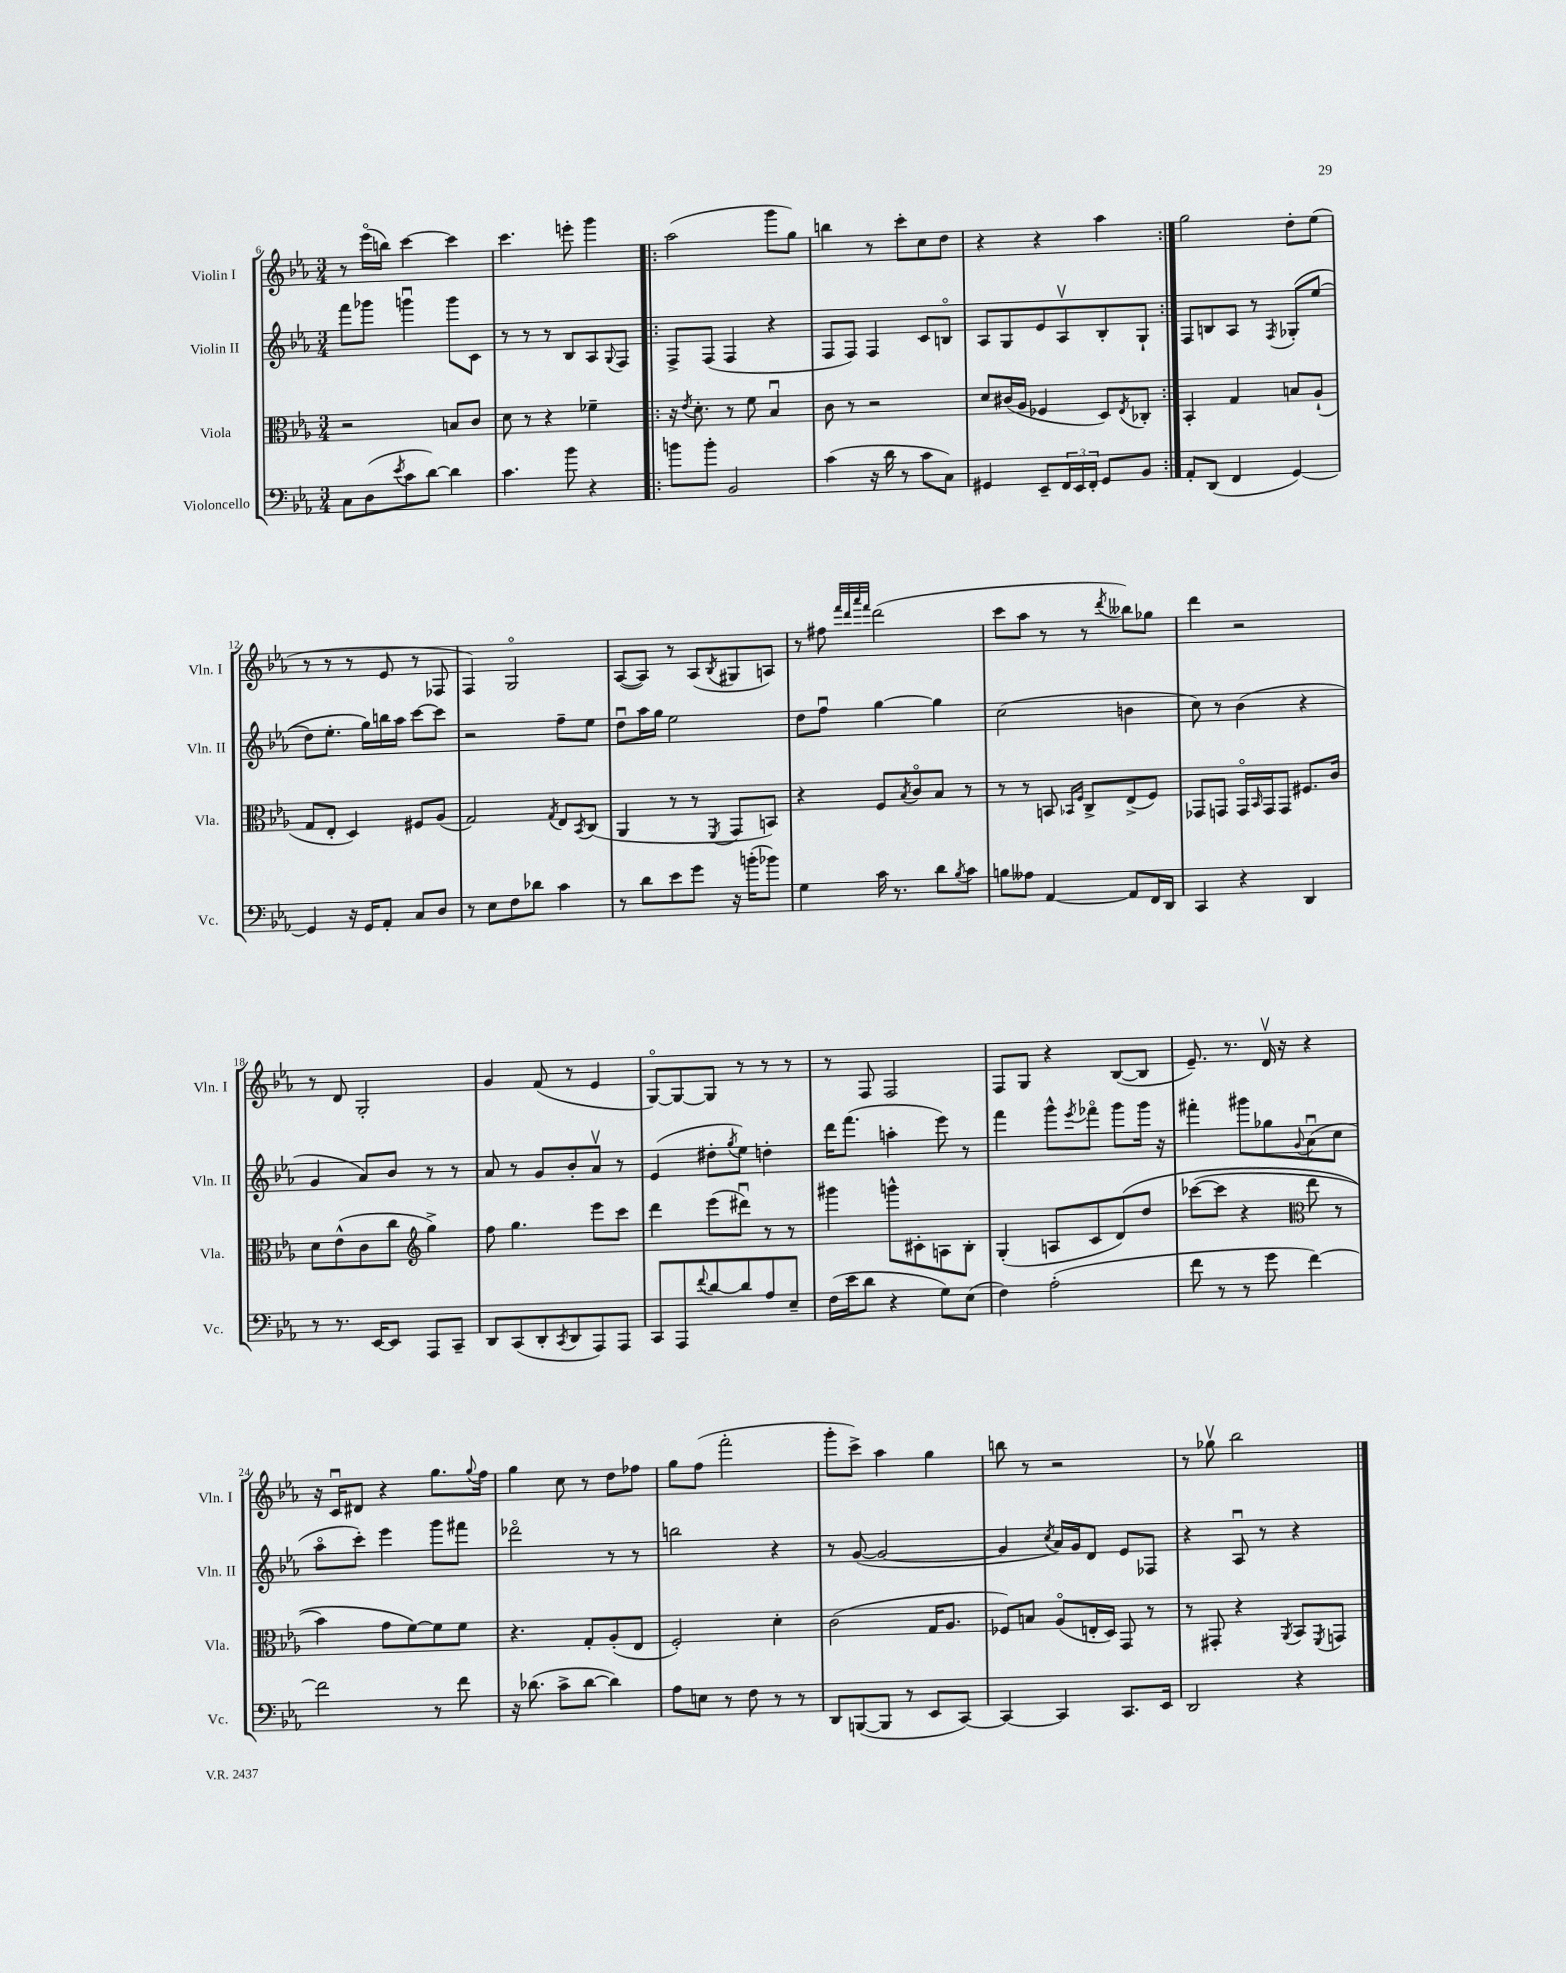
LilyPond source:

<<
\new StaffGroup <<
\new Staff = "s0" \with { instrumentName = "Violin I" shortInstrumentName = "Vln. I" } {
    \clef treble \key ees \major \numericTimeSignature \time 3/4
    r8 ees'''16\flageolet( b''16) c'''4~ c'''4 |
    c'''4. e'''8-. g'''4 |
    \repeat volta 2 { aes''2( g'''8 g''8) |
    b''4 r8 c'''8-. c''8 d''8 |
    r4 r4 aes''4 | }
    g''2 d''8-. ees''8( |
    r8 r8 r8 ees'8 r8 fes8 |
    f4) g2\flageolet |
    aes8~( aes8) r8 aes8( \acciaccatura { bes8 } gis8 a8) |
    r8 fis''8 \grace { f'''32 d'''32 aes'''32 f'''32 } d'''2( |
    c'''8 aes''8 r8 r8 \acciaccatura { d'''8 } beses''8) ges''8 |
    d'''4 r2 |
    r8 d'8 g2-. |
    g'4 f'8( r8 ees'4 |
    g8~\flageolet) g8~ g8 r8 r8 r8 |
    r8 f8 f2 |
    f8 g8 r4 bes8~( bes8 |
    ees'8.--) r8. d'16\upbow r16 r4 |
    r16 c'16\downbow dis'8 r4 g''8. \appoggiatura { g''8 } f''16 |
    g''4 c''8 r8 d''8 fes''8 |
    g''8 f''8( f'''2-. |
    g'''8-. c'''8->) aes''4 g''4 |
    b''8 r8 r2 |
    r8 ges''8\upbow bes''2 \bar "|." |
}
\new Staff = "s1" \with { instrumentName = "Violin II" shortInstrumentName = "Vln. II" } {
    \clef treble \key ees \major \numericTimeSignature \time 3/4
    f'''8 ges'''8 g'''4\downbow g'''8 c'8 |
    r8 r8 r8 bes8 aes8 \appoggiatura { g8 } f8 |
    \repeat volta 2 { f8-> f8( f4 r4 |
    f8 f8) f4 c'8 b8\flageolet |
    aes8 g8 ees'8 aes8\upbow bes8-. g8-! | }
    f8 b8 aes8 r8 \acciaccatura { f8 } ges8-.\( ees''8( |
    d''8) ees''8.-. g''16\) b''16 aes''16 c'''8~ c'''8 |
    r2 f''8-- ees''8 |
    d''8\downbow aes''16 g''16 ees''2 |
    d''8 f''8\downbow g''4~ g''4 |
    c''2( b'4 |
    c''8) r8 bes'4( r4 |
    g'4 aes'8) bes'8 r8 r8 |
    aes'8 r8 g'8 bes'8-. aes'8\upbow r8 |
    ees'4( dis''8-. \acciaccatura { g''8 } ees''8) d''4-. |
    d'''16 f'''8.( a''4-. ees'''8) r8 |
    f'''4 g'''8-^ \acciaccatura { ees'''8 } fes'''8\flageolet g'''8 g'''16 r16 |
    fis'''4-. gis'''8 ges''8 \appoggiatura { g'8 } aes'8\downbow( c''8 |
    aes''8\flageolet c'''8-.) ees'''4 g'''8 fis'''8 |
    des'''2\flageolet r8 r8 |
    b''2 r4 |
    r8 g'8~( g'2~ |
    g'4 \acciaccatura { c''8 } aes'16) g'16 d'8 ees'8 fes8 |
    r4 aes8\downbow r8 r4 \bar "|." |
}
\new Staff = "s2" \with { instrumentName = "Viola" shortInstrumentName = "Vla." } {
    \clef alto \key ees \major \numericTimeSignature \time 3/4
    r2 b8 c'8 |
    d'8 r8 r4 fes'4-- |
    \repeat volta 2 { r16 \acciaccatura { ees'8 } d'8.-. r8 f'8 bes4\downbow |
    c'8 r8 r2 |
    d'8 cis'16( aes16 fes4 d8) \acciaccatura { ees8 } ces8-. | }
    bes,4-. g4 b8 aes8-!( |
    g8 ees8-. d4) fis8 aes8( |
    g2) \acciaccatura { g8 } ees8 \acciaccatura { bes,8 } c8( |
    aes,4 r8 r8 \acciaccatura { f,8 } g,8 b,8) |
    r4 f8 \acciaccatura { bes8 } c'8\flageolet bes8 r8 |
    r8 r8 b,8 \grace { bes,16 f16 } c8-> ees8->( f8) |
    ges,8 g,8 g,16\flageolet \grace { bes,16 } g,16 g,8 fis8. c'16 |
    d'8 ees'8-^( c'8 c''8 \clef treble g''4->) |
    f''8 g''4. ees'''8 c'''8 |
    d'''4 ees'''8( dis'''8\downbow) r8 r8 |
    gis'''4 g'''8-^ cis'8-. a8 bes8-. |
    g4-.( a8 c'8 d'8)\( d''8 |
    ces'''8~( ces'''8 r4 \clef alto ees''8 r8 |
    bes'4) g'8 f'8~\) f'8 f'8 |
    r4. g8-. aes8-.( ees8 |
    f2-.) d'4-. |
    c'2( g16 aes8. |
    fes8) b8 aes8\flageolet( e16-. d16) g,8 r8 |
    r8 gis,8-. r4 \acciaccatura { aes,8 } bes,8 \acciaccatura { f,8 } g,8 \bar "|." |
}
\new Staff = "s3" \with { instrumentName = "Violoncello" shortInstrumentName = "Vc." } {
    \clef bass \key ees \major \numericTimeSignature \time 3/4
    c8 d8( \acciaccatura { ees'8 } c'8 d'8~) d'4 |
    c'4. bes'8 r4 |
    \repeat volta 2 { b'8 b'8-. bes,2 |
    c'4( r16 d'16 r8 c'8 c8) |
    gis,4 ees,8-- \tuplet 3/2 { f,16 ees,16 f,16-. } gis,8 bes,8 | }
    aes,8-. d,8( f,4 g,4~) |
    g,4 r16 g,16 aes,8-. c8 d8 |
    r8 ees8 f8 des'8 c'4 |
    r8 d'8 ees'8 g'8 r16 b'16-.( bes'8) |
    g4 c'16 r8. d'8 \acciaccatura { bes8 } c'8 |
    b8 aeses8 aes,4~ aes,8 f,16 d,16 |
    c,4 r4 d,4 |
    r8 r8. ees,16~ ees,8 aes,,8 c,8-- |
    d,8 c,8( d,8-. \acciaccatura { c,8 } d,8 aes,,8) aes,,8 |
    c,8 aes,,8 \appoggiatura { f'8 } d'8~ d'8 aes8 ees8-- |
    f16( ees'16 d'8 r4 g8) ees8( |
    f4) aes2-.( |
    f'8 r8 r8 g'8 f'4~) |
    f'2 r8 f'8 |
    r16 des'8.( c'8-> des'8~ des'4) |
    aes8 e8 r8 f8 r8 r8 |
    d,8 b,,8~( b,,8 r8 ees,8 c,8~) |
    c,4~ c,4 c,8. ees,16 |
    d,2 r4 \bar "|." |
}
>>
>>
\layout { \context { \Score currentBarNumber = #6 } }
